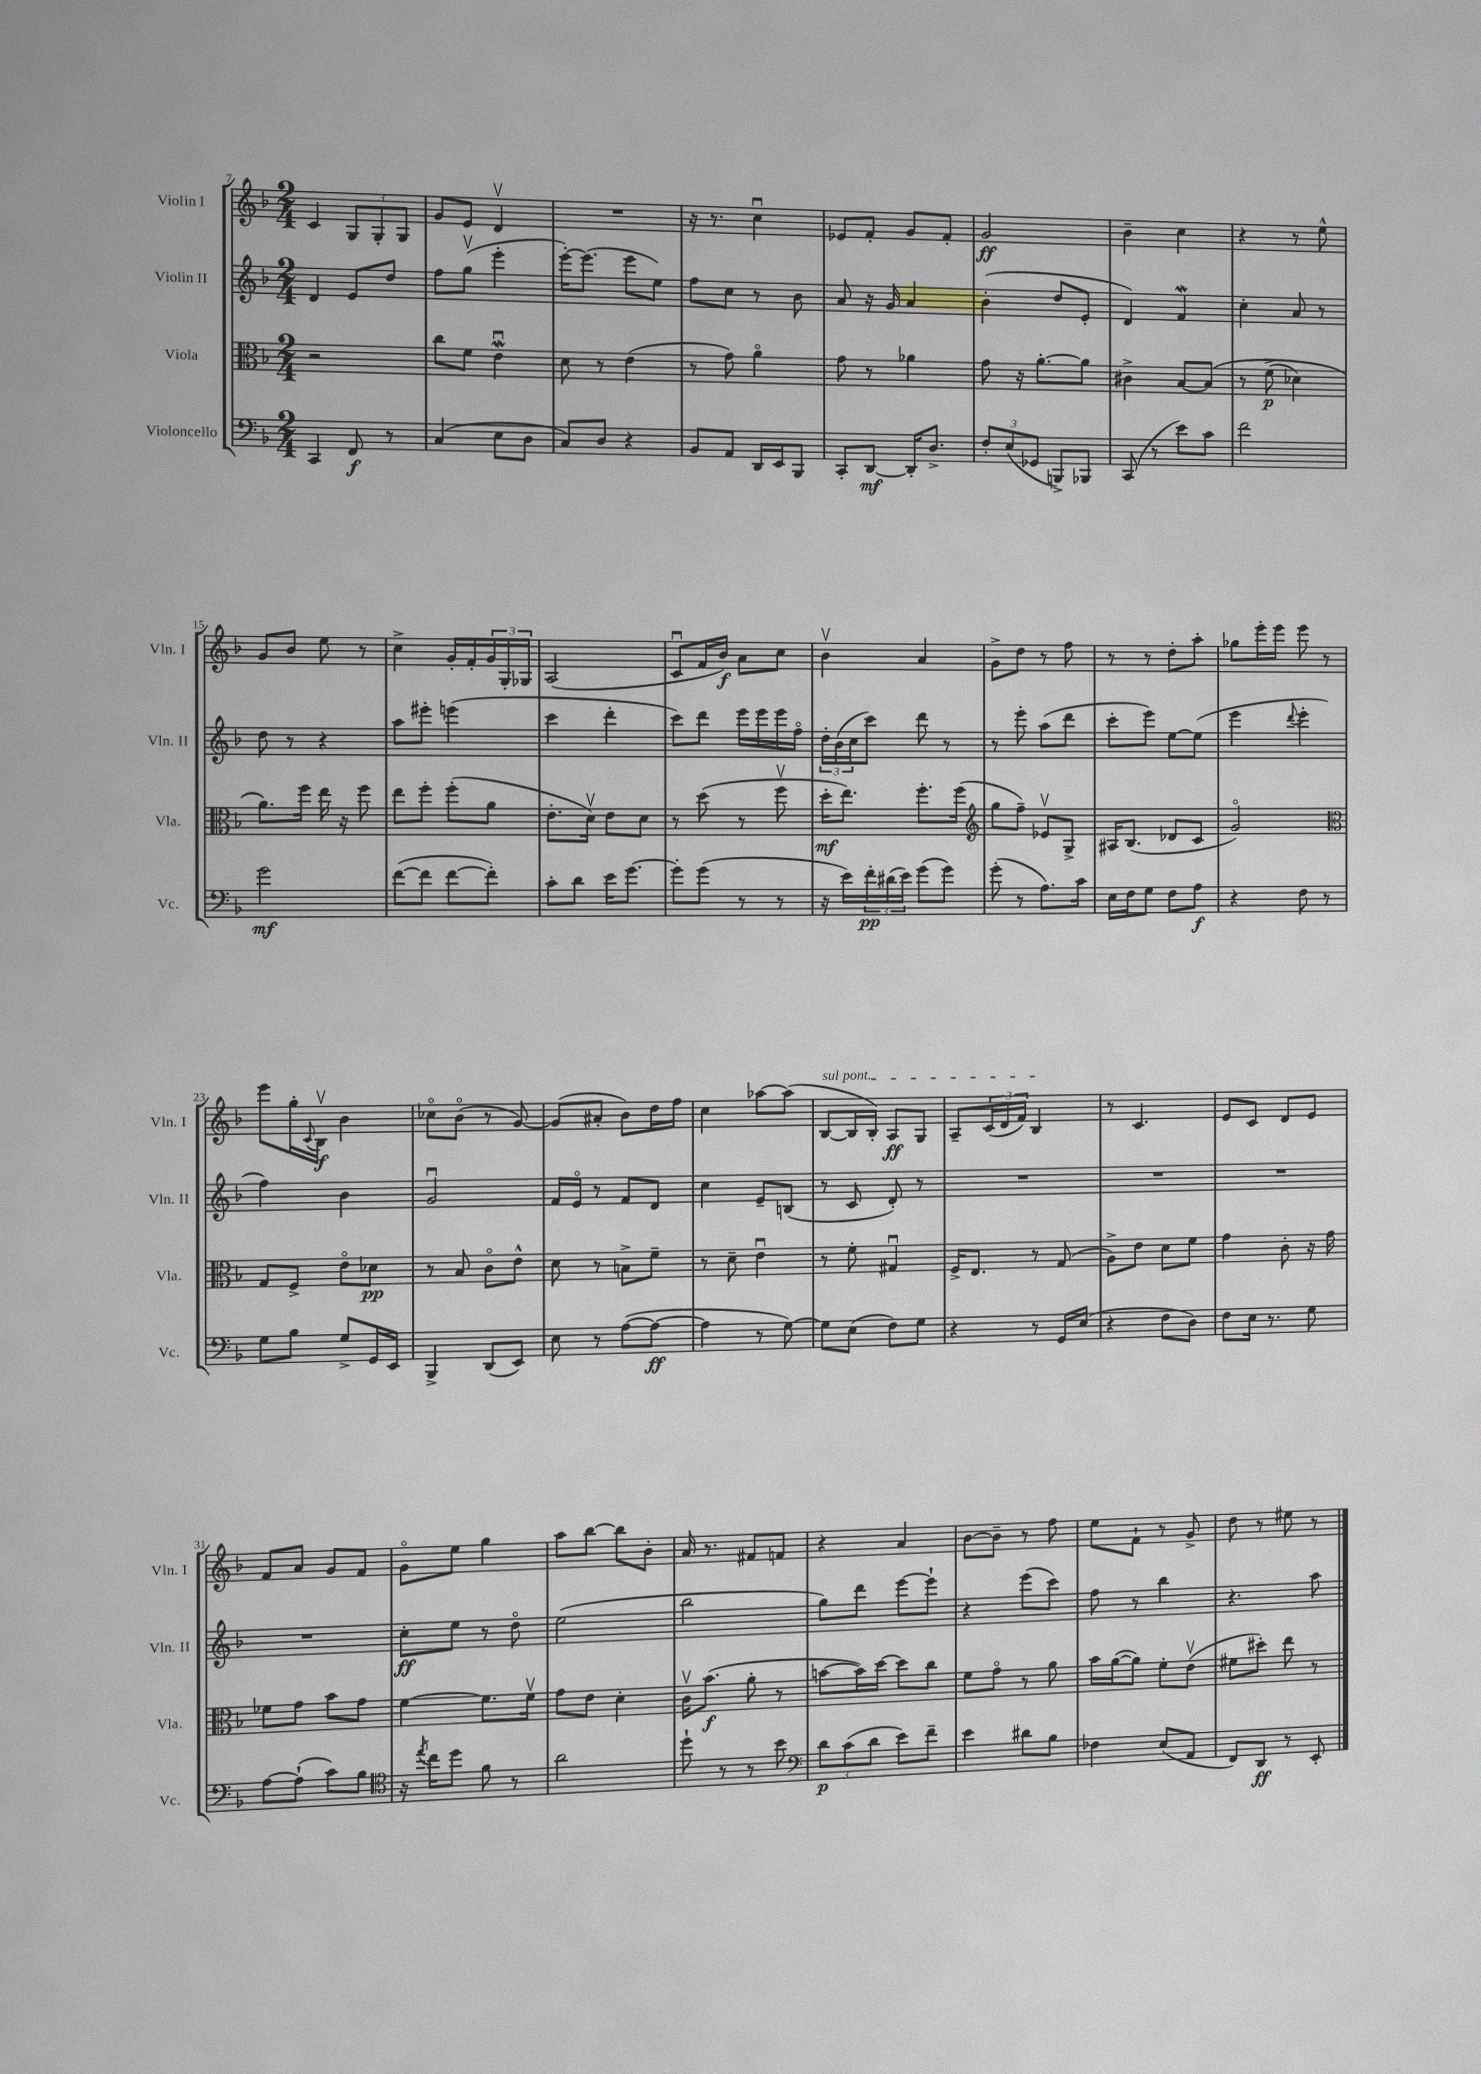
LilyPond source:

<<
\new StaffGroup <<
\new Staff = "s0" \with { instrumentName = "Violin I" shortInstrumentName = "Vln. I" } {
    \clef treble \key f \major \numericTimeSignature \time 2/4
    c'4 \tuplet 3/2 { g8 g8-. g8 } |
    g'8 e'8 d'4\upbow |
    R2 |
    r16 r8. c''4\downbow |
    ees'8 f'8-. g'8 f'8-. |
    g'2\ff |
    bes'4-- c''4 |
    r4 r8 e''8-^ |
    g'8 bes'8 e''8 r8 |
    c''4-> g'16-. f'16-. \tuplet 3/2 { g'16 g16-. ges16 } |
    a2( |
    c'8\downbow f'16 bes'16\f) a'8 c''8 |
    bes'4\upbow a'4 |
    g'8-> d''8 r8 f''8 |
    r8 r8 d''8-. a''8-. |
    ges''8 e'''16-. e'''16 e'''8 r8 |
    e'''8 g''16-. \appoggiatura { c'8 } bes16\upbow\f bes'4 |
    ces''8\flageolet bes'8\flageolet( r8 g'8~) |
    g'8( ais'8-. bes'8) d''16 f''16 |
    c''4 aes''8~ aes''8( |
    \once \override TextSpanner.bound-details.left.text = \markup { \italic "sul pont." } bes8~\startTextSpan bes16 bes16-.) a8\ff g8 |
    a8-- \tuplet 3/2 { c'16( d'16 f'16) } bes4\stopTextSpan |
    r8 c'4. |
    e'8 c'8 d'8 e'8 |
    f'8 a'8 g'8 f'8 |
    g'8\flageolet e''8 g''4 |
    a''8 bes''8~ bes''8 bes'8-. |
    a'16 r8. fis'8 f'8 |
    r4 a'4 |
    bes'8~ bes'8-- r8 f''8 |
    e''8 f'8-! r8 g'8-> |
    d''8 r8 eis''8 r8 \bar "|." |
}
\new Staff = "s1" \with { instrumentName = "Violin II" shortInstrumentName = "Vln. II" } {
    \clef treble \key f \major \numericTimeSignature \time 2/4
    d'4 e'8 d''8 |
    f''8 g''8\upbow( e'''4-. |
    e'''16~-.) e'''8.( e'''8 e''8) |
    f''8 c''8 r8 bes'8 |
    a'8 r16 g'16 a'4 |
    bes'4-.( d''8 e'8-. |
    d'4) f'4\mordent |
    c''4-. a'8 r8 |
    d''8 r8 r4 |
    a''8 eis'''8-. e'''4( |
    c'''4 d'''4-. |
    c'''8) d'''8 e'''16 e'''16 e'''16 f''16\flageolet |
    \tuplet 3/2 { d''16-. bes'16( c''16 } c'''8) d'''8 r8 |
    r8 e'''8-. a''8( d'''8 |
    c'''8-. e'''8) e''8~ e''8( |
    e'''4 \appoggiatura { d'''8 } e'''4-. |
    f''4) bes'4 |
    g'2\downbow |
    f'16 e'16\flageolet r8 f'8 d'8 |
    c''4 e'8-- b8( |
    r8 c'8 d'8-.) r8 |
    R2 |
    R2 |
    R2 |
    R2 |
    c''8-.\ff e''8 r8 d''8\flageolet |
    e''2( |
    bes''2 |
    g''8) d'''8 e'''8~ e'''8-! |
    r4 e'''8( c'''8) |
    f''8 r8 bes''4 |
    r4. a''8 \bar "|." |
}
\new Staff = "s2" \with { instrumentName = "Viola" shortInstrumentName = "Vla." } {
    \clef alto \key f \major \numericTimeSignature \time 2/4
    r2 |
    c''8 f'8 e'4\downbow\mordent |
    d'8 r8 e'4( |
    r8 g'8) a'4\flageolet |
    g'8 r8 aes'4 |
    g'8 r16 a'8.~-. a'8 |
    cis'4-> bes8~ bes8\( |
    r8 f'8->\p( des'4) |
    a'8.\) f''16 e''16 r16 f''8 |
    e''8 f''8-. f''8-.( a'8 |
    e'8.-. d'16\upbow) e'8 d'8 |
    r8 d''8( r8 f''8\upbow |
    d''16-.\mf e''8.) f''8.-. f''16( |
    \clef treble g''8 f''8--) ees'8\upbow g8-> |
    ais16 bes8.( des'8 c'8 |
    g'2\flageolet) |
    \clef alto g8 f8-> e'8\flageolet des'8\pp |
    r8 bes8 c'8\flageolet e'8-^ |
    d'8 r8 b8-> f'8-- |
    r8 d'8-- e'4\downbow |
    r8 f'8-. gis4\downbow |
    f16-> e8. r8 g8( |
    a8->) e'8 d'8 f'8 |
    g'4 c'8-. r16 g'16 |
    fes'8 g'8 bes'8 g'8 |
    f'4~ f'8. f'16\upbow |
    g'8 e'8 d'4-. |
    c'16\upbow bes'8.\f( a'8-. r8 |
    b'8~ b'16) d''16~ d''8 c''8 |
    f'8 g'8\flageolet r8 a'8 |
    bes'16 a'16~( a'8) f'8-. e'8\upbow( |
    fis'8 dis''8-.) e''8 r8 \bar "|." |
}
\new Staff = "s3" \with { instrumentName = "Violoncello" shortInstrumentName = "Vc." } {
    \clef bass \key f \major \numericTimeSignature \time 2/4
    c,4 f,8\f r8 |
    c4( e8 d8 |
    c8) d8 r4 |
    bes,8 a,8 d,16 e,16 bes,,8 |
    c,8-. d,8~\mf d,16-. d8.-> |
    \tuplet 3/2 { f8-. e8( ges,8 } b,,8->) bes,,8 |
    c,8( r8 e'8) c'8 |
    f'2 |
    g'2\mf |
    f'8~( f'8 f'8~ f'8-.) |
    c'8-. d'8 e'16 g'8.~ |
    g'8-. g'8( r8 r8 |
    r16 e'16) \tuplet 3/2 { f'16-.\pp dis'16( e'16) } g'8( g'8) |
    g'8-.( r8 a8.) c'16 |
    e16 f16 g8 f8 a8\f |
    r4 f8 r8 |
    g8 bes8 g8-> g,16 e,16 |
    bes,,4-> d,8( e,8) |
    e8 r8 a8~( a8~\ff |
    a4 r8 g8~) |
    g8 e8( f8) g8 |
    r4 r8 g,16 e16( |
    r4 f8 d8) |
    f8 e16 r8. g8 |
    a8~ a8-!( c'8) bes8 |
    \clef tenor r16 \acciaccatura { e''8 } c''16 d''8 f'8 r8 |
    a'2 |
    d''8-! r8 r8 bes'8 |
    \clef bass \tuplet 3/2 { d'8\p c'8( d'8 } e'8) f'8-- |
    e'4 dis'8 bes8 |
    fes4 e8( a,8 |
    f,8) d,8\ff r8 e,8-. \bar "|." |
}
>>
>>
\layout { \context { \Score currentBarNumber = #7 } }
